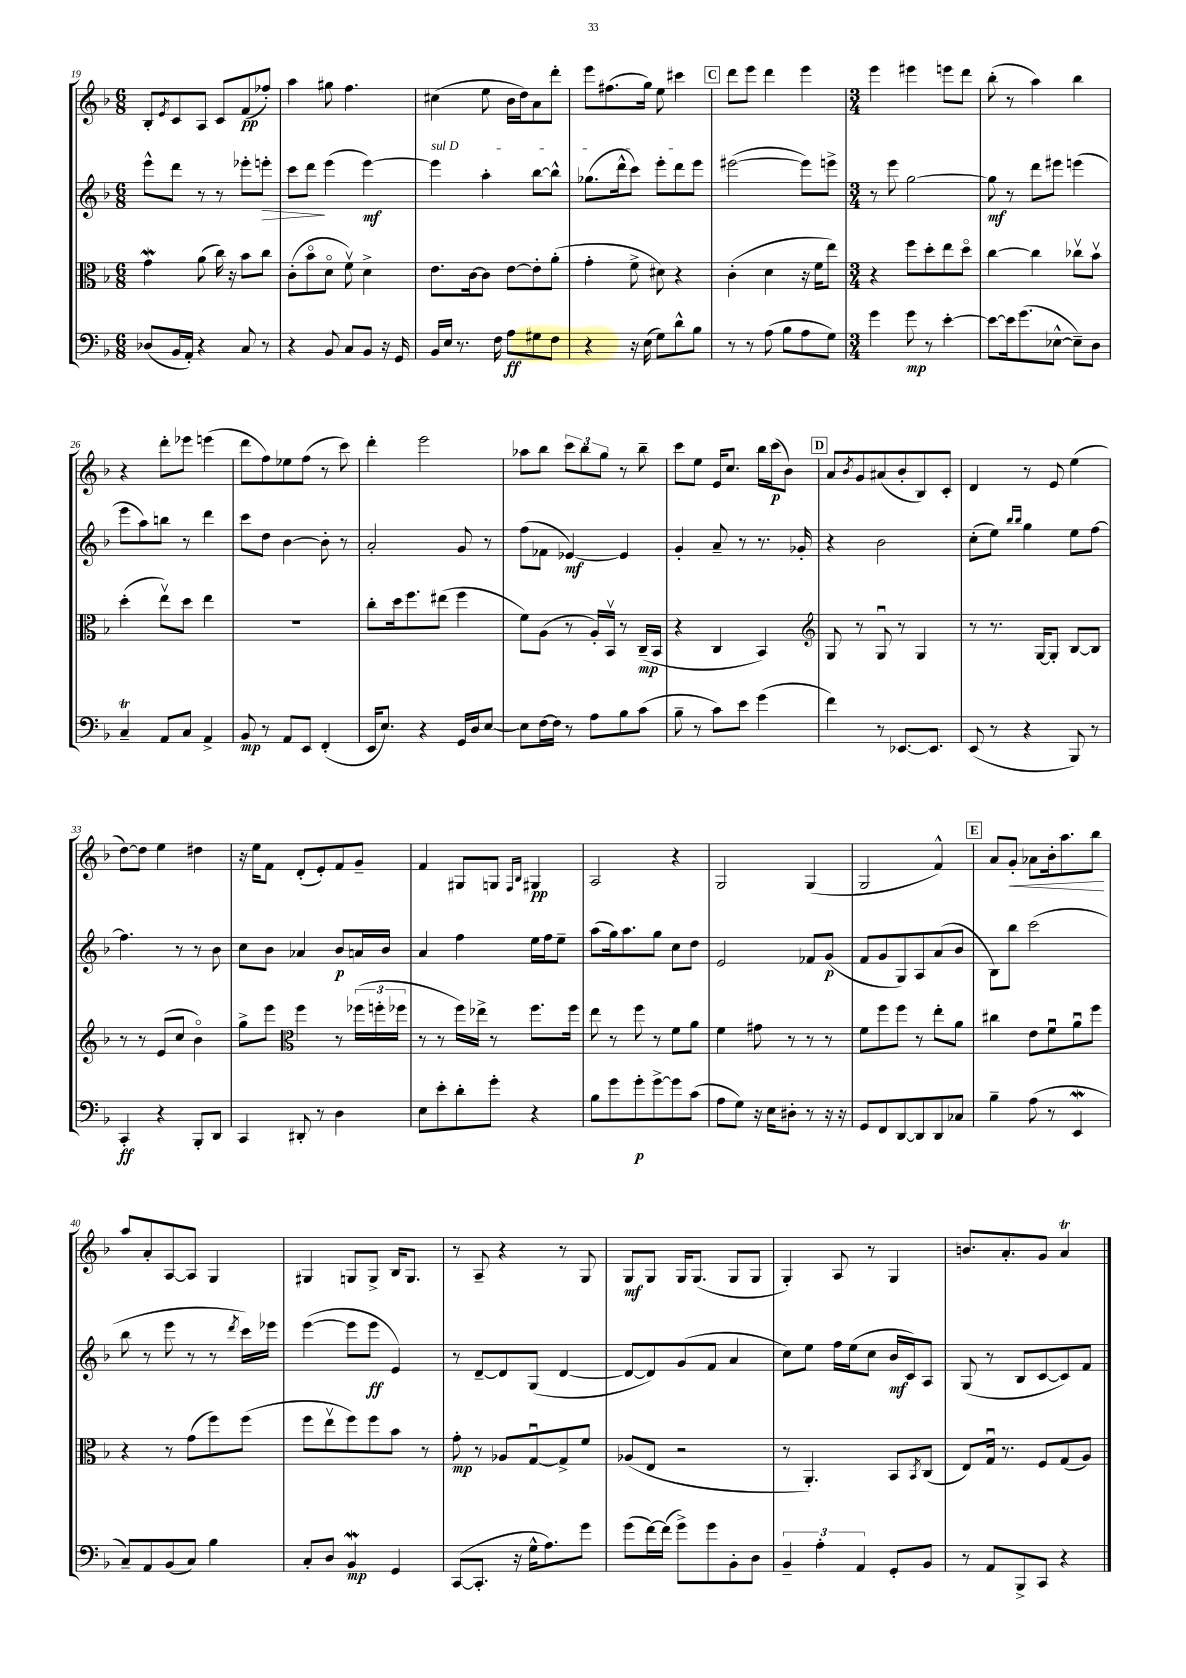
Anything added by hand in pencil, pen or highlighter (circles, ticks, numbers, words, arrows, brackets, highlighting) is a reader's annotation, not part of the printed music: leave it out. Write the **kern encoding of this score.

**kern	**kern	**kern	**kern
*staff4	*staff3	*staff2	*staff1
*clefF4	*clefC3	*clefG2	*clefG2
*k[b-]	*k[b-]	*k[b-]	*k[b-]
*M6/8	*M6/8	*M6/8	*M6/8
(8D-/L	4g\	8eee^^\L	8B-'/L
.	.	.	8qe/
16BB-/L	.	8ddd\J	8c/
16AA'/JJ)	.	.	.
4r	(8a\	8r	8A/J
.	16cc\)	8r	8c/L
.	16r	.	.
8C/	8b-\L	8eee-'\L	(8f/
8r	8cc\J	8eee'\J	8ff-'/J)
=	=	=	=
4r	(8c'\L	8ccc\L	4aa\
.	8b-o\	8ddd\J	.
8BB-/	8do\J	(4eee\	8gg#\
8C/L	8fv\)	.	4.ff\
8BB-/J	4d^\	[4eee\)	.
16r	.	.	.
16GG/	.	.	.
=	=	=	=
16BB-/LL	8.e\L	4eee\]	(4cc#\
16E/JJ	.	.	.
8.r	.	.	.
.	[16c\k	.	.
.	8c\]J	4aa'\	8ee\
16F\	.	.	.
8A\L	[8e\L	.	16b-\LL
.	.	.	16dd\J)
8G#\	8e'\]	[8bb-\L	8a\
8F\J	(8a'\J	8bb-^^\]J	8ddd'\J
=	=	=	=
4r	4g'\	(8.gg-\L	8eee\L
.	.	.	(8.ff#\
.	.	16ddd^^\k	.
16r	8f^\	8ccc\J)	.
(16E\	.	.	16gg\Jk)
8G\L)	8d#\)	8eee'\L	8ee\
8d^^\	4r	8ddd\	4ccc#\
8B-\J	.	8eee\J	.
=	=	=	=
8r	(4c'\	([2eee#\	8ddd\L
8r	.	.	8eee\J
(8A\	4d\	.	4ddd\
8B-\L	.	.	.
8A\	16r	8eee#\]L)	4eee\
.	16f\LK	.	.
8G\J)	8ee\J)	8eee^\J	.
=	=	=	=
*M3/4	*M3/4	*M3/4	*M3/4
4g\	4r	8r	4eee\
.	.	8eee\	.
8g\	8ff\L	[2gg\	4eee#\
8r	8dd'\	.	.
[4e'\	8ee\	.	8eee\L
.	8ddo\J	.	8ddd\J
=	=	=	=
8e\_L	[4cc\	8gg\]	(8bb-'\
16e\]k	.	8r	8r
(8.g\	.	.	.
.	4cc\]	8ddd\L	4aa\)
[8E-^^\J	.	8eee#\J	.
8E-~\]L)	8cc-v\L	(4eee\	4bb-\
8D\J	8b-v\J	.	.
=	=	=	=
4C~/	(4dd'\	8eee\L	4r
.	.	8aa\)	.
8AA/L	8eev\L)	8bb\J	8ddd'\L
8C/J	8dd\J	8r	8eee-\J
4AA^/	4ee\	4ddd\	(4eee\
=	=	=	=
8BB-/	2.r	8ccc\L	8ddd\L
8r	.	8dd\J	8ff\)
8AA/L	.	[4b-\	8ee-\
8EE/J	.	.	(8ff\J
(4FF'/	.	8b-'\]	8r
.	.	8r	8ccc\)
=	=	=	=
16EE/LK	8cc'\L	2a'/	4ddd'\
8.E/J)	.	.	.
.	16dd\k	.	.
.	8.ff\	.	.
4r	.	.	2eee\
.	(8ee#\J	.	.
16GG/LL	4ff\	8g/	.
16D/J	.	.	.
[8E/J	.	8r	.
=	=	=	=
8E\]L	8f\L)	(8ff\L	8aa-\L
[16F\L	(8A\J	8f-\J	8bb-\J
16F\]JJ	.	.	.
8r	8r	[4e-/)	12ccc\L
.	.	.	12bb-\
8A\L	16A'/LL)	.	.
.	.	.	12gg\J
.	16BB-v/JJ	.	.
8B-\	8r	4e-/]	8r
(8c\J	(16C~/LL	.	8bb-~\
.	16BB-/JJ	.	.
=	=	=	=
8B-~\	4r	4g'/	8ccc\L
8r	.	.	8ee\J
8c\L)	4C/	8a~/	16e/LK
.	.	.	8.cc/J
8e\J	.	8r	.
(4g\	4BB-/)	8.r	16bb-\LL
.	.	.	(16ccc\J
.	.	.	8b-\J)
.	.	16g-'/	.
=	=	=	=
*	*clefG2	*	*
4f\)	8G/	4r	8a/L
.	.	.	8qb-/
.	8r	.	8g/
8r	8Gu/	2b-\	(8a#/
[8.EE-/L	8r	.	8b-'/
.	4G/	.	8B-/)
8.EE-/]J	.	.	.
.	.	.	8c'/J
=	=	=	=
(8EE/	8r	(8cc'\L	4d/
8r	8.r	8ee\J)	.
.	.	16qqbb-/LL	.
.	.	16qqbb-/JJ	.
4r	.	4gg\	8r
.	[16G/LK	.	.
.	8G'/]J	.	8e/
8BBB-/)	[8B-/L	8ee\L	(4ee\
8r	8B-/]J	[8ff\J	.
=	=	=	=
4CC'/	8r	4.ff\]	[8dd\L)
.	8r	.	8dd\]J
4r	(8e/L	.	4ee\
.	8cc/J	8r	.
8BBB-'/L	4b-o\)	8r	4dd#\
8DD/J	.	8b-\	.
=	=	=	=
4CC/	8gg^\L	8cc\L	16r
.	.	.	16ee\LK
.	8eee\J	8b-\J	8f\J
*	*clefC3	*	*
8DD#'/	4ff\	4a-/	(8d'/L
8r	.	.	8e'/)
4D\	8r	8b-/L	8f/
.	(24ff-\LL	16a/L	8g~/J
.	24ff'\	.	.
.	.	16b-/JJ	.
.	24ff-\JJ	.	.
=	=	=	=
8E\L	8r	4a/	4f/
8e'\	8r	.	.
8d'\	16ff\LL)	4ff\	8G#/L
.	16ee-^\JJ	.	.
8g'\J	8r	.	8G/J
.	.	.	16qqF/LL
.	.	.	16qqB-/JJ
4r	8.ff\L	16ee\LL	4G#/
.	.	16ff\J	.
.	.	8ee~\J	.
.	16ff\Jk	.	.
=	=	=	=
8B-\L	8ee\	(8aa\L	2A/
8g\	8r	16gg\k)	.
.	.	8.aa\	.
8g'\	8ff\	.	.
[8g^\	8r	8gg\J	.
8g\]	8f\L	8cc\L	4r
(8c\J	8a\J	8dd\J	.
=	=	=	=
8A\L	4f\	2e/	2G/
8G\J)	.	.	.
16r	8g#\	.	.
16E\LK	.	.	.
8D#'\J	8r	.	.
8r	8r	8f-/L	(4G/
16r	8r	(8g/J	.
16r	.	.	.
=	=	=	=
8GG/L	8f\L	8f/L	2G/
8FF/	8ff\	8g/	.
[8DD/	8ff\J	8G/)	.
8DD/]	8r	8A/	.
8DD/	8ee'\L	(8a/	4f^^/)
8C-/J	8a\J	8b-/J	.
=	=	=	=
4B-~\	4cc#\	8B-\L)	8a/L
.	.	8bb-\J	8g'/J
(8A\	8e\L	(2ccc\	8a-\L
8r	8fu\	.	16b-'\k
.	.	.	8.aa\
4EE/	8au\	.	.
.	8ff\J	.	8bb-\J
=	=	=	=
8C~/L)	4r	8bb-\	8aa/L
8AA/	.	8r	8a'/
(8BB-/	8r	8eee\	[8A/
8C/J)	(8g\L	8r	8A/]J
4B-\	8ff\)	8r	4G/
.	.	8qddd/	.
.	(8ff\J	16ccc\LL)	.
.	.	16eee-\JJ	.
=	=	=	=
8C'/L	8ff\L	([4eee\	4G#/
8D/J	8eev\	.	.
4BB-/	8ff\)	8eee\]L	8G/L
.	8ff\	8eee\J	8G^/J
4GG/	8b-\J	4e/)	16B-/LK
.	.	.	8.G/J
.	8r	.	.
=	=	=	=
([8CC/L	8g'\	8r	8r
8.CC'/]J	8r	[8d~/L	8A~/
.	8A-/L	8d/]	4r
16r	.	.	.
16G^^\LK	[8Gu/	(8G/J	.
8.A\)	.	.	.
.	8G^/]	[4d/	8r
8g\J	8f/J	.	8G/
=	=	=	=
(8g\L	(8A-/L	8d/_L	8G/L
[16f\L)	8E/J	8d/])	8G/J
(16f\]JJ	.	.	.
8g^\L)	2r	(8g/	16G/LK
.	.	.	(8.G/J
8g\	.	8f/J	.
8BB-'\	.	4a/	8G/L
8D\J	.	.	8G/J
=	=	=	=
6BB-~/	8r	8cc\L)	4G'/)
.	4.AA'/)	8ee\J	.
6A'\	.	.	.
.	.	16ff\LL	8A/
.	.	(16ee\J	.
6AA/	.	.	.
.	.	8cc\J	8r
8GG'/L	8BB-/L	16b-/LL	4G/
.	.	16c/J)	.
.	8qBB-/	.	.
8BB-/J	(8C/J	8A/J	.
=	=	=	=
8r	8E/L)	(8G/	8.b/L
8AA/L	16Gu/Jk	8r	.
.	8.r	.	8.a'/
8BBB-^/	.	8B-/L	.
8CC/J	8F/L	[8c/	8g/J
4r	(8G/	8c/])	4a/
.	8A/J)	8f/J	.
==	==	==	==
*-	*-	*-	*-
